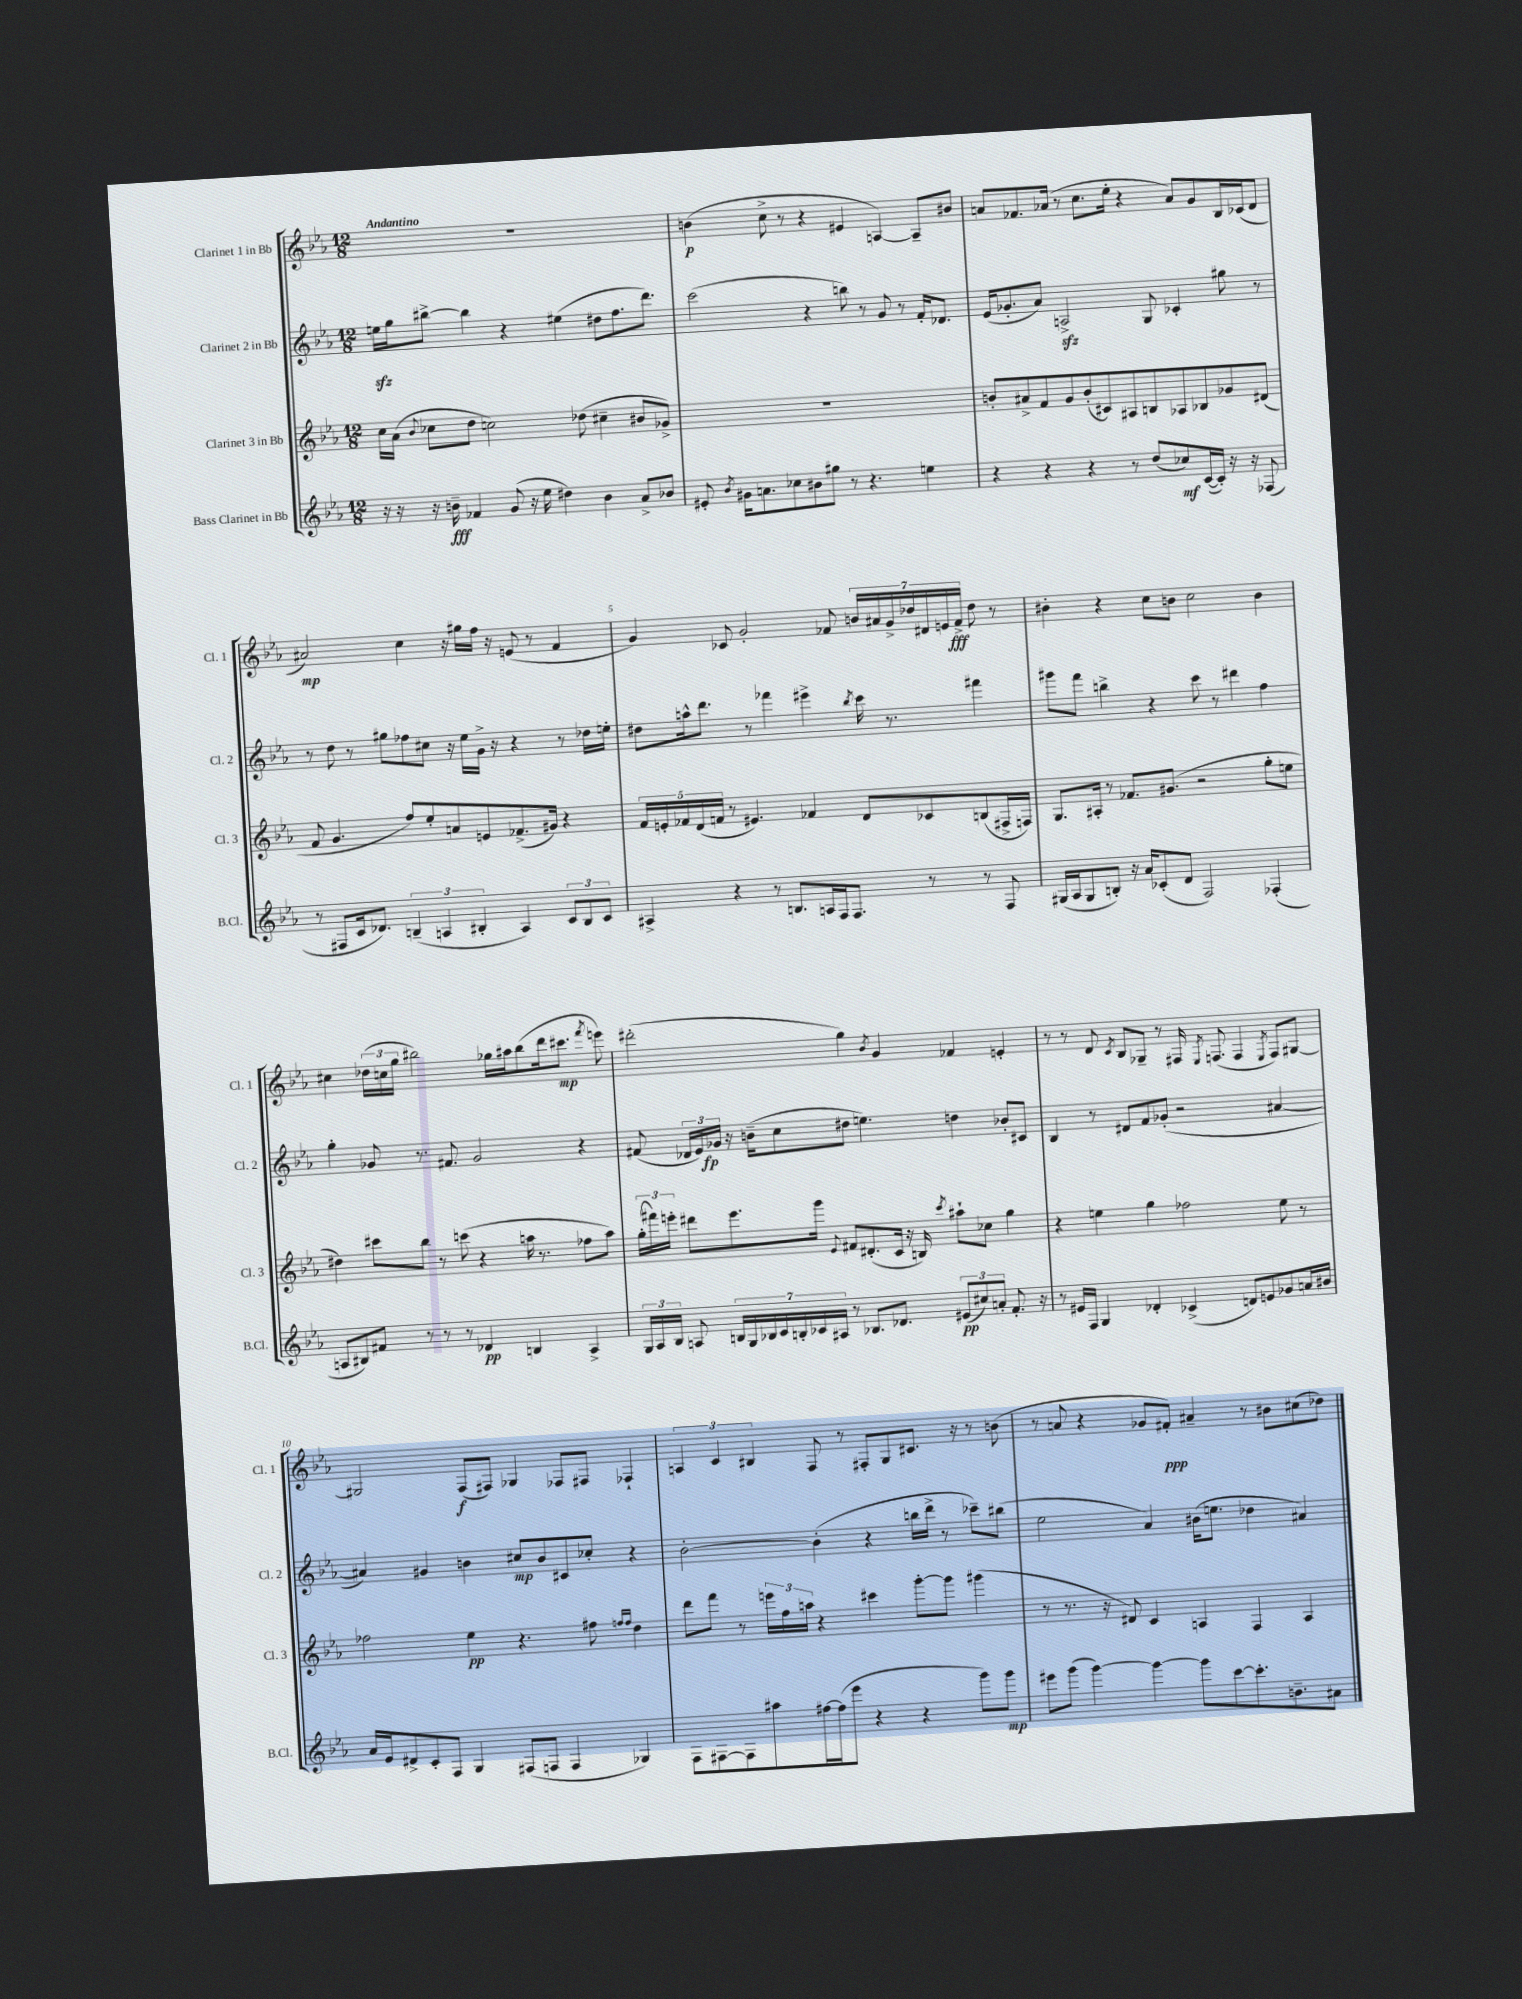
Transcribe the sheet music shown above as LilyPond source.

<<
\new StaffGroup <<
\new Staff = "s0" \with { instrumentName = "Clarinet 1 in Bb" shortInstrumentName = "Cl. 1" } {
    \clef treble \key ees \major \numericTimeSignature \time 12/8 \tempo "Andantino"
    \autoBeamOff R1. |
    b'4\p( c''8-> r8 r4 eis'4 a4~) a8[-- bis'8] |
    a'8[ fes'8. aes'16]( r8 c''8.[ ees''16]-. r4 aes'8[) g'8 bes16 ces'16( d'8] |
    ais'2\mp) c''4 r16 gis''16[ f''16] r16 e'8( r8 f'4 |
    g'4) ces'8 g'2-. fes'8 \tuplet 7/4 { b'16[ ais'16 g'16-> des''16 dis'16 e'16 fes'16]->\fff } des''8 r8 |
    bis'4-. r4 c''8[ b'8] c''2 b'4 |
    cis''4 \tuplet 3/2 { des''16[( c''16 g''16] } bis''2) ges''16[ ais''16 bis''8( d'''16 cis'''8.]\mp \acciaccatura { f'''8 } e'''8) |
    dis'''2-.( g''4) \acciaccatura { bes'8 } g'4 fes'4 e'4-. |
    r8 r8 d'8 \acciaccatura { c'8 } bes8[ ges8]-- r8 fis16 \acciaccatura { ees8 } f8.( f4 \acciaccatura { ees8 } f8[) gis8]~ |
    gis2 f8[\f( fis8]) ges4 fes8[ fis8] fes4-! |
    \tuplet 3/2 { a4 c'4 bis4 } f8 r8 fis8[-. g8 cis'8.] r16 r8 b'8( |
    r8 a'8 r4 ges'8[ fis'8]-.\ppp) ais'4-- r8 bis'8[ cis''8( des''8]) \bar "|." |
}
\new Staff = "s1" \with { instrumentName = "Clarinet 2 in Bb" shortInstrumentName = "Cl. 2" } {
    \clef treble \key ees \major \numericTimeSignature \time 12/8
    \autoBeamOff e''16[\sfz g''16 bis''8]~-> bis''4 r4 eis''4( dis''8[ f''8. d'''8.]) |
    c'''2( r4 b''8) r8 g'8 r8 f'16[-. des'8.] |
    ees'16[( ges'8.-. aes'8]) a2->\sfz g8 ces'4-. gis''8 r8 |
    r8 d''8 r8 gis''8[ fes''8 cis''8] r16 ees''16[ g'16]-> r16 r4 r8 des''16[ e''16]-. |
    dis''8[ a''16-^ d'''8.] r8 fes'''4 eis'''4-> \acciaccatura { bes''8 } c'''16 r8. fis'''4 |
    gis'''8[ f'''8] b''4-> r4 c'''8 r8 dis'''4 f''4 |
    g''4-. ges'8 r8. fis'8. ges'2 r4 |
    fis'8( \tuplet 3/2 { des'16[ ees'16) ges'16]\fp } r16 b'16[--( c''8 dis''8] e''4.) d''4 bes'8[-. cis'8] |
    bes4 r8 dis'8[ f'8 ges'8]-.( r2 ais'4~ |
    ais'4) gis'4 b'4 cis''8[\mp b'8 cis'8 ces''8]-. r4 |
    bes'2~-. bes'4-.( r4 b''16[ d'''16]-> r8 ces'''8[--) bis''8]( |
    ees''2 aes'4) bis'16[( e''8.] des''4 ais'4) \bar "|." |
}
\new Staff = "s2" \with { instrumentName = "Clarinet 3 in Bb" shortInstrumentName = "Cl. 3" } {
    \clef treble \key ees \major \numericTimeSignature \time 12/8
    \autoBeamOff c''16[ aes'16]( \appoggiatura { bes'8 } ces''8[ d''8] c''2) des''8( cis''4-- bis'8[ ges'8]->) |
    R1. |
    b'8[-. ais'8-> f'8 g'8 b'8-.( cis'8) ais8 b8 aes8 bes8 ges'8 dis'8]( |
    f'8 g'4. f''8[) ees''8-. a'8 e'8 fes'8.->( gis'16]) r4 |
    \tuplet 5/4 { f'16[ e'16-. fes'16 d'16( f'16] } r8 eis'4.) fes'4 d'8[ ces'8 b8( fis16-> f16]) |
    g8.[ ais16]-. r8 fes'8.[ gis'8.]( r2 g''8[-. e''8] |
    dis''4) cis'''8[ bes''8] r8 c'''8( r4 a''16 r8. fes''8[ a''8]) |
    \tuplet 3/2 { g''16[-.( fis'''16) e'''16]-. } dis'''8[ e'''8. g'''16] \appoggiatura { ees'8 } fis'8[ dis'8.-.( c'16] r16 b16) \acciaccatura { c'''8 } ais''8[-! ces''8] g''4 |
    r4 e''4 g''4 fes''2 e''8 r8 |
    fes''2 ees''4\pp r4. fis''8 \grace { f''16[ f''16] } d''4 |
    d'''8[ f'''8] r8 \tuplet 3/2 { e'''16[ f''16 a''16] } r4 cis'''4 g'''8[~-. g'''8] gis'''4( |
    r8 r8. r16 dis'8) c'4 a4 f4 a4 \bar "|." |
}
\new Staff = "s3" \with { instrumentName = "Bass Clarinet in Bb" shortInstrumentName = "B.Cl." } {
    \clef treble \key ees \major \numericTimeSignature \time 12/8
    \autoBeamOff r16 r16 r16 b'16--\fff fes'4 g'8( r16 ees''16 dis''4) b'4 aes'8[-> bes'8] |
    eis'8-. \acciaccatura { bes'8 } gis'16[ a'8. ces''8 bis'8 gis''8] r8 r4. e''4 |
    r4 r4 r4 r8 d''8[( ces''8\mf) c'16~( c'16]-.) r16 r16 fes8( |
    r8 fis8[ c'16 des'8.]) \tuplet 3/2 { b4--( a4 bis4-. } a4) \tuplet 3/2 { c'8[ bis8 c'8] } |
    ais4-> r4 r8 b8.[ a16 f16 f8.] r8 r8 f8 |
    gis16[( aes16 gis8 b8]-.) r16 aes'16[ ces'8-.( d'8] f2) fes4-.( |
    a8[ bis8) fis'8] r8 r8 r8 des'4\pp b4 a4-> |
    \tuplet 3/2 { g16[ aes16 bes16] } a8 \tuplet 7/4 { b16[ g16 bes16 c'16 b16-. ces'16 ais16] } r8 bes8.[ des'8.] \tuplet 3/2 { eis'8[\pp( cis''8) a'8]-. } f'8.-. r16 |
    r8 eis'16[ f16] g4 des'4-. ces'4->( d'8[) e'8 ges'8 a'16 bis'16] |
    aes'16[ ees'16 dis'8-> c'8-. f8] g4 fis8[( f8] f4 ges4) |
    f8[ fis8~ fis8 ais''8 fis''16~ fis''16( ees'''8] r4 r4 g'''8[) g'''8]\mp |
    eis'''8[ g'''8]( g'''4~) g'''4~ g'''8[ c'''8~ c'''8.-. b'8.-- ais'8] \bar "|." |
}
>>
>>
\layout { \context { \Score \override BarNumber.break-visibility = ##(#f #t #t) barNumberVisibility = #(every-nth-bar-number-visible 5) } }
